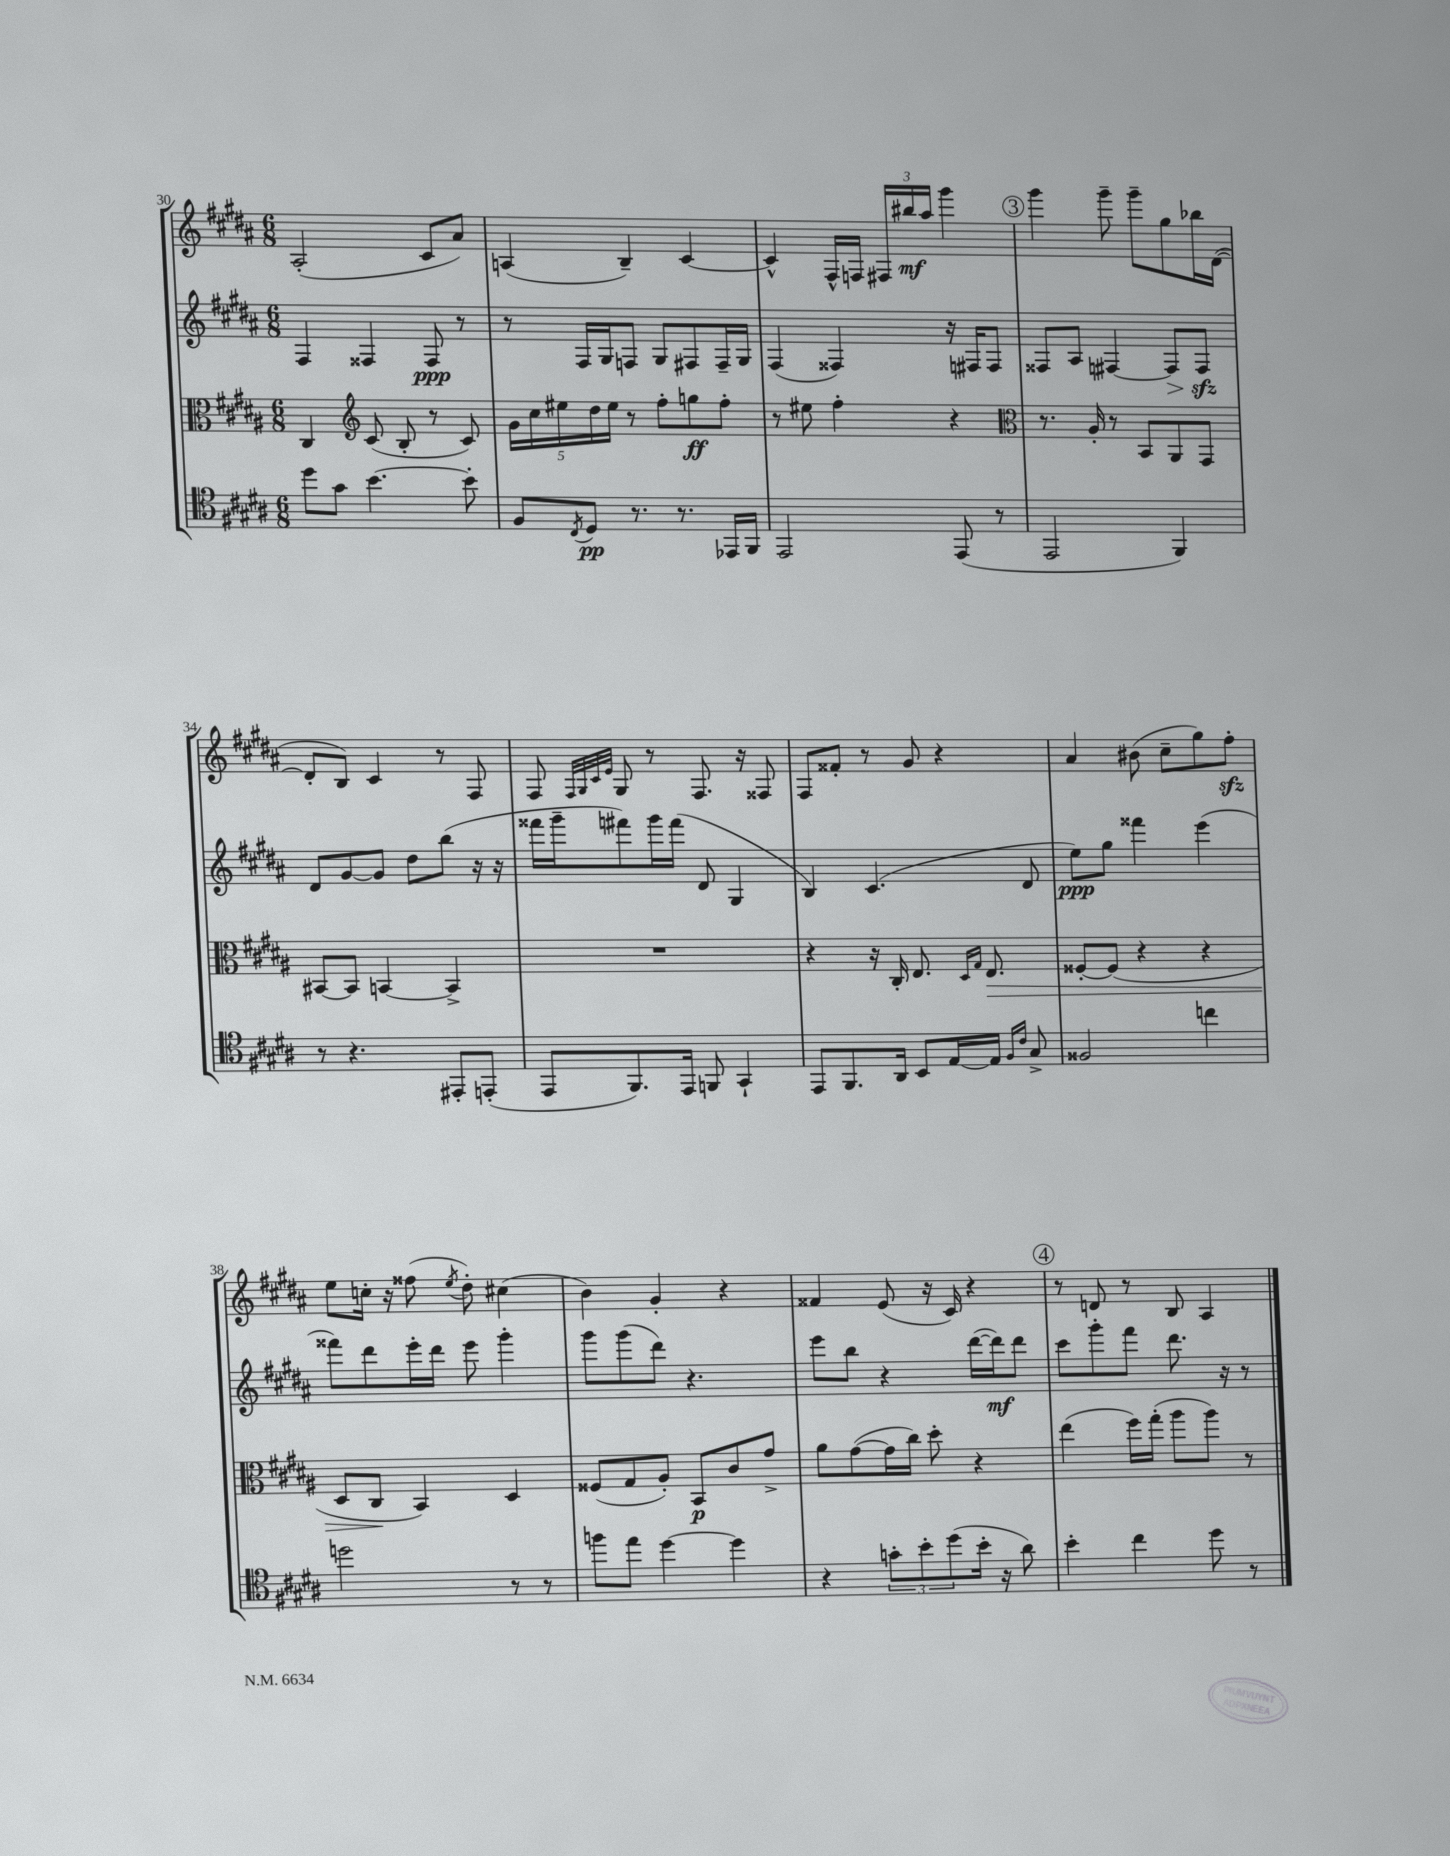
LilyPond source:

<<
\new StaffGroup <<
\new Staff = "s0" {
    \clef treble \key b \major \numericTimeSignature \time 6/8
    ais2-.( cis'8 ais'8) |
    a4( b4--) cis'4~ |
    cis'4-^ fis16-^ f16 \tuplet 3/2 { fis16 bis''16\mf ais''16 } gis'''4 |
    \mark \markup { \circle "3" } gis'''4 gis'''8-- gis'''8-- gis''8 bes''16 dis'16~( |
    dis'8-. b8) cis'4 r8 fis8 |
    fis8 \grace { fis32 gis32 cis'32 e'32 } gis8 r8 fis8. r16 fisis8 |
    fis8 fisis'8-. r8 gis'8 r4 |
    ais'4 bis'8( cis''8-- gis''8) fis''8-.\sfz |
    e''8 c''16-. r16 fisis''8( \acciaccatura { e''8 } dis''8-.) cis''4( |
    b'4) gis'4-. r4 |
    fisis'4 e'8( r16 cis'16) r4 |
    \mark \markup { \circle "4" } r8 d'8 r8 b8 ais4 \bar "|." |
}
\new Staff = "s1" {
    \clef treble \key b \major \numericTimeSignature \time 6/8
    fis4 fisis4 fisis8\ppp r8 |
    r8 fis16 gis16 f8 gis8 fis8 fis16-- gis16 |
    fis4( fisis4) r16 fis16 fis8 |
    \mark \markup { \circle "3" } fisis8 ais8 fis4~ fis8\> fis8\sfz\! |
    dis'8 gis'8~ gis'8 dis''8 b''8( r16 r16 |
    fisis'''16 gis'''16-- fis'''8) gis'''16 fis'''16( dis'8 gis4 |
    b4) cis'4.( dis'8 |
    e''8\ppp) gis''8 fisis'''4 e'''4( |
    fisis'''8) dis'''8 e'''16-. dis'''16 e'''8 gis'''4-. |
    gis'''8 gis'''8( dis'''8) r4. |
    e'''8 b''8 r4 dis'''16~( dis'''16\mf) dis'''8 |
    \mark \markup { \circle "4" } cis'''8 gis'''8-. fis'''8 dis'''8. r16 r8 \bar "|." |
}
\new Staff = "s2" {
    \clef alto \key b \major \numericTimeSignature \time 6/8
    cis4 \clef treble cis'8( b8-. r8 cis'8) |
    \tuplet 5/4 { gis'16 cis''16 eis''16 dis''16 eis''16 } r8 fis''8-. g''8\ff fis''8-. |
    r8 eis''8 fis''4-. r4 |
    \mark \markup { \circle "3" } \clef alto r8. ais16-. r8 b,8 ais,8 gis,8 |
    bis,8~ bis,8 b,4~ b,4-> |
    R2. |
    r4 r16 cis16-. e8. \grace { dis16 gis16 } e8.\> |
    fisis8~-. fisis8( r4 r4 |
    dis8 cis8\! b,4) dis4 |
    fisis8( gis8 ais8-.) b,8\p cis'8 gis'8-> |
    ais'8 gis'8~( gis'16 cis''16) dis''8-. r4 |
    \mark \markup { \circle "4" } e''4( fis''16) gis''16-.( ais''8 ais''8) r8 \bar "|." |
}
\new Staff = "s3" {
    \clef tenor \key b \major \numericTimeSignature \time 6/8
    dis''8 gis'8 b'4.~ b'8-. |
    fis8 \acciaccatura { cis8 } dis8\pp r8. r8. ees,16 fis,16 |
    e,2 e,8( r8 |
    \mark \markup { \circle "3" } e,2 fis,4) |
    r8 r4. eis,8-. e,8-.( |
    e,8 fis,8.) e,16 f,8 gis,4-! |
    e,8 fis,8. ais,16 b,8 e16~ e16 \grace { fis16 cis'16 } gis8-> |
    fisis2 c''4 |
    d''2 r8 r8 |
    f''8 e''8 dis''4~ dis''4 |
    r4 \tuplet 3/2 { g'8-. b'8-. dis''8( } b'16-. r16 ais'8) |
    \mark \markup { \circle "4" } b'4-. cis''4 dis''8 r8 \bar "|." |
}
>>
>>
\layout { \context { \Score currentBarNumber = #30 } }
